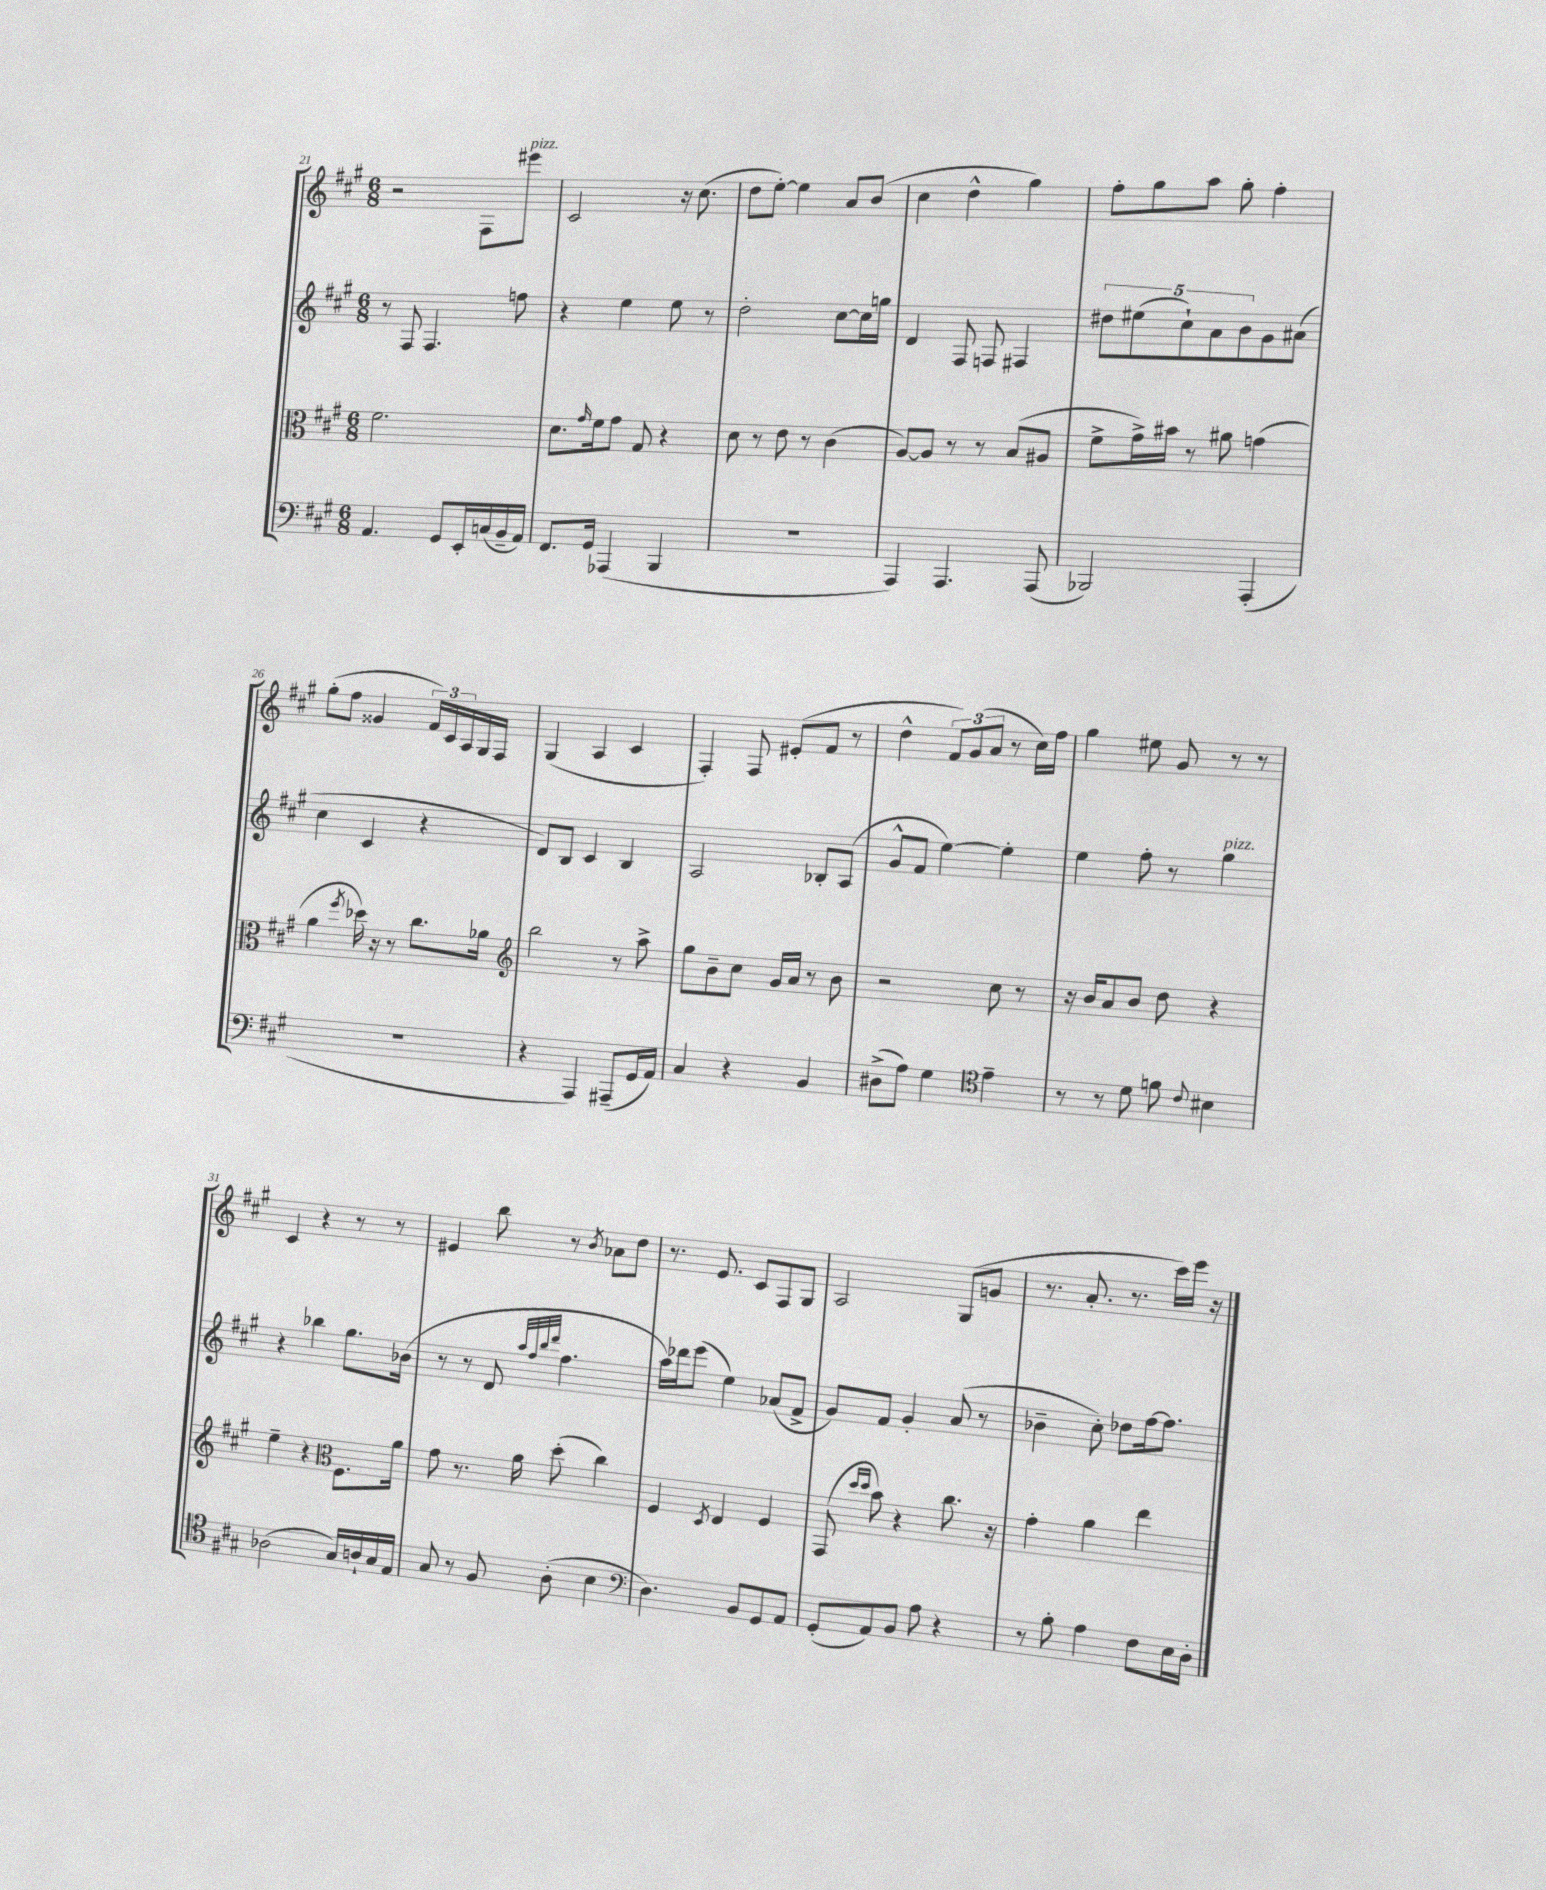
<<
\new StaffGroup <<
\new Staff = "s0" {
    \clef treble \key a \major \numericTimeSignature \time 6/8
    r2 fis8 eis'''8^\markup { \italic "pizz." } |
    cis'2 r16 cis''8.( |
    d''8 e''8~-.) e''4 a'8 b'8( |
    cis''4 d''4-^ gis''4) |
    fis''8-. gis''8 a''8 gis''8-. fis''4-. |
    gis''8-.( fis''8 gisis'4 \tuplet 3/2 { fis'16) cis'16 a16 } gis16 fis16 |
    gis4( a4 cis'4 |
    fis4-.) fis8 eis'8-.( fis'8 r8 |
    d''4-^ \tuplet 3/2 { fis'8) gis'8( a'8 } r8 cis''16) fis''16 |
    gis''4 eis''8 gis'8 r8 r8 |
    cis'4 r4 r8 r8 |
    eis'4 b''8 r8 \acciaccatura { b'8 } aes'8 d''8 |
    r8. e'8. cis'8 fis8 gis8 |
    a2 gis8( g'8 |
    r8. a'8.-. r8. cis'''16) e'''16 r16 \bar "|." |
}
\new Staff = "s1" {
    \clef treble \key a \major \numericTimeSignature \time 6/8
    r8 fis8 fis4. f''8 |
    r4 e''4 e''8 r8 |
    d''2-. cis''8~ cis''16 g''16 |
    d'4 fis8 f8 fis4 |
    \tuplet 5/4 { dis''8 eis''8( cis''8-!) a'8 b'8 } gis'8 ais'8( |
    cis''4 cis'4 r4 |
    d'8) b8 cis'4 b4 |
    a2 bes8-. a8( |
    gis'8-^ fis'8 e''4~) e''4-. |
    e''4 fis''8-. r8 gis''4^\markup { \italic "pizz." } |
    r4 bes''4 gis''8. bes'16( |
    r8 r8 d'8 \grace { a''32 fis''32 b''32 d'''32 } fis''4. |
    a''16) des'''16 e'''8( e''4) aes'8( fis'8-> |
    gis'8) fis'8 gis'4-. a'8( r8 |
    bes'4-- cis''8-.) des''8 fis''16~ fis''8. \bar "|." |
}
\new Staff = "s2" {
    \clef alto \key a \major \numericTimeSignature \time 6/8
    fis'2. |
    d'8. \grace { gis'16 } fis'16 gis'8 gis8 r4 |
    d'8 r8 e'8 r8 cis'4( |
    a8~) a8 r8 r8 b8( ais8 |
    fis'8-> gis'16->) bis'16 r8 ais'8 g'4( |
    a'4 \acciaccatura { fis''8 } des''16) r16 r8 cis''8. aes'16 |
    \clef treble b''2 r8 a''8-> |
    gis''8 b'8-- cis''8 gis'16 a'16 r8 b'8 |
    r2 cis''8 r8 |
    r16 b'16 a'8 b'8 d''8 r4 |
    e''4-- r4 \clef alto fis8. a'16 |
    gis'8 r8. a'16 d''8-.( cis''4) |
    fis4 \acciaccatura { d8 } e4 fis4 |
    gis,8( \grace { d''16 d''16 } b'8) r4 cis''8. r16 |
    gis'4-. a'4 e''4 \bar "|." |
}
\new Staff = "s3" {
    \clef bass \key a \major \numericTimeSignature \time 6/8
    a,4. gis,8 e,16-. c16( b,16-- a,16) |
    fis,8. gis,16 aes,,4( b,,4 |
    R2. |
    a,,4) a,,4. a,,8( |
    bes,,2) a,,4-.( |
    R2. |
    r4 a,,4) ais,,8--( gis,16 a,16) |
    cis4 r4 b,4 |
    dis8->( a8) gis4 \clef tenor e'4-- |
    r8 r8 d'8 f'8 \appoggiatura { cis'8 } bis4 |
    aes2( gis16) a16-! gis16 e16 |
    gis8 r8 fis8 a8-.( b4 |
    \clef bass d4.) b,8 gis,8 a,8 |
    gis,8-.( a,8) b,8 a8 r4 |
    r8 b8-. a4 fis8 e16 d16-. \bar "|." |
}
>>
>>
\layout { \context { \Score currentBarNumber = #21 } }
